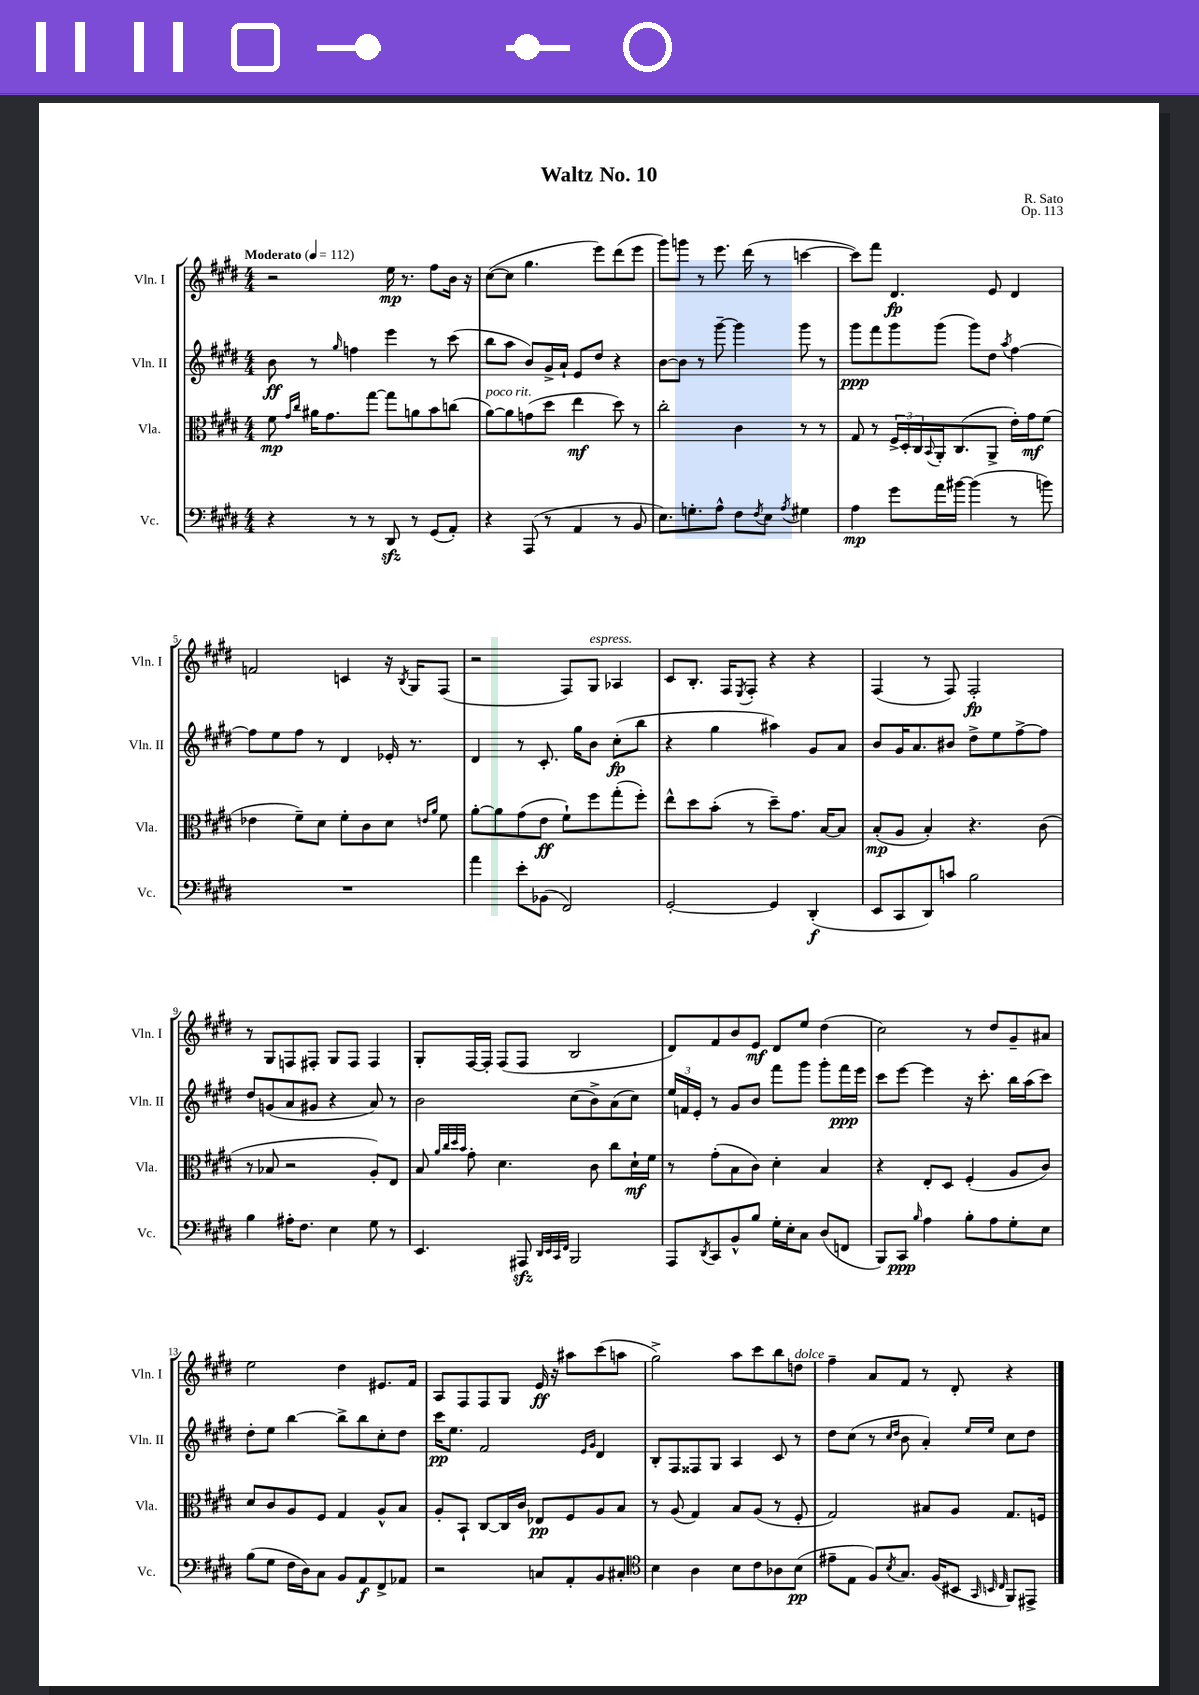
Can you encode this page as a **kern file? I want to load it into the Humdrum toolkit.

**kern	**dynam	**kern	**dynam	**kern	**dynam	**kern	**dynam
*part4	*part4	*part3	*part3	*part2	*part2	*part1	*part1
*staff4	*staff4	*staff3	*staff3	*staff2	*staff2	*staff1	*staff1
*I"Vc.	*	*I"Vla.	*	*I"Vln. II	*	*I"Vln. I	*
*I'Vc.	*	*I'Vla.	*	*I'Vln. II	*	*I'Vln. I	*
*clefF4	*	*clefC3	*	*clefG2	*	*clefG2	*
*k[f#c#g#d#]	*	*k[f#c#g#d#]	*	*k[f#c#g#d#]	*	*k[f#c#g#d#]	*
*M4/4	*	*M4/4	*	*M4/4	*	*M4/4	*
*MM112	*	*MM112	*	*MM112	*	*MM112	*
=1	=1	=1	=1	=1	=1	=1	=1
!	!	!	!	!	!	!LO:TX:a:B:t=Moderato	!
4r	.	8f#\	mp	8b\	ff	2r	.
.	.	16qqg#/LL	.	.	.	.	.
.	.	16qqcc#/JJ	.	.	.	.	.
.	.	16a#X\KL	.	8r	.	.	.
.	.	8.g#\	.	.	.	.	.
.	.	.	.	16qqgg#/	.	.	.
8r	.	.	.	4ffn\	.	.	.
8r	.	[8gg#\J	.	.	.	.	.
8DD#zz/	.	8gg#\L]	.	4eee\	.	16ee\	mp
.	.	.	.	.	.	8.r	.
8r	.	8an\	.	.	.	.	.
(8GG#/L	.	8b\	.	8r	.	8ff#\L	.
8AA'/J)	.	(8ccn\J	.	(8ccc#\	.	16b\Jk	.
.	.	.	.	.	.	16r	.
=2	=2	=2	=2	=2	=2	=2	=2
!	!	!LO:TX:a:i:t=poco rit.	!	!	!	!	!
4r	.	[8a\L)	.	8bb\L	.	([8cc#\L	.
.	.	8a\]	.	8aa\J	.	8cc#\J]	.
(8AAA/	.	(8gn\	.	8b/L)	.	4.gg#\	.
8r	.	8dd#\J	.	16g#^/L	.	.	.
.	.	.	.	16a`/JJ	.	.	.
4AA/	.	4ee\	mf	8e/L	.	.	.
.	.	.	.	8dd#/J	.	8eee\L)	.
8r	.	8dd#\)	.	4r	.	(8ddd#\	.
8BB/	.	8r	.	.	.	8eee\J	.
=3	=3	=3	=3	=3	=3	=3	=3
8.E\L)	.	2cc#'\	.	[8b\L	.	8ggg#\L)	.
.	.	.	.	8b\J]	.	8gggn\J	.
8.Gn'\	.	.	.	.	.	.	.
.	.	.	.	8r	.	8r	.
8A^^\J	.	.	.	[8ggg#~\	.	8.eee\	.
8F#\L	.	4c#\	.	4ggg#\]	.	.	.
.	.	.	.	.	.	(16ddd#\	.
8qF#/	.	.	.	.	.	.	.
8E\J	.	.	.	.	.	8r	.
8qA/	.	.	.	.	.	.	.
4G#X\	.	8r	.	8ggg#\	.	[4cccn\	.
.	.	8r	.	8r	.	.	.
=4	=4	=4	=4	=4	=4	=4	=4
4A\	mp	8G#/	.	8ggg#\L	ppp	8ccc\L])	.
.	.	8r	.	8fff#\	.	8fff#\J	.
8g#\L	.	24F#^/LL	.	8ggg#\	.	4.d#/	fp
.	.	24D#'/	.	.	.	.	.
.	.	24C#/	.	.	.	.	.
.	.	8qqBB/	.	.	.	.	.
16a\L	.	16AA'/J	.	(8ggg#\J	.	.	.
[16b#X\JJ	.	(8.C#/	.	.	.	.	.
(4b#\]	.	.	.	8ggg#\L)	.	.	.
.	.	8AA^/J	.	8dd#\J	.	8e/	.
.	.	.	.	8qaa/	.	.	.
8r	.	16e'\LL)	.	[4ff#\	.	4d#/	.
.	.	16g#\J	mf	.	.	.	.
8bn\)	.	(8f#\J	.	.	.	.	.
!!LO:LB:g=z
=5	=5	=5	=5	=5	=5	=5	=5
1r	.	4e-X\	.	8ff#\L]	.	2fn/	.
.	.	.	.	8ee\	.	.	.
.	.	8f#~\L)	.	8ff#\J	.	.	.
.	.	8d#\J	.	8r	.	.	.
.	.	8f#'\L	.	4d#/	.	4cn/	.
.	.	8c#\	.	.	.	.	.
.	.	8d#\J	.	16e-X'/	.	16r	.
.	.	.	.	.	.	8qB/	.
.	.	.	.	8.r	.	16G#/KL	.
.	.	16qqen/LL	.	.	.	.	.
.	.	16qqa/JJ	.	.	.	.	.
.	.	8f#\	.	.	.	(8F#/J	.
=6	=6	=6	=6	=6	=6	=6	=6
4a\	.	[8a'\L	.	4d#/	.	2r	.
.	.	8a\]	.	.	.	.	.
8e'\L	.	(8g#\	.	8r	.	.	.
(8BB-X\J	.	8e\J	ff	8.c#'/	.	.	.
2FF#/)	.	8f#`\L)	.	.	.	8F#/L)	.
.	.	.	.	16gg#\KL	.	.	.
!	!	!	!	!	!	!LO:TX:a:i:t=espress.	!
.	.	8ff#\	.	8b\J	.	8G#/J	.
.	.	(8gg#'\	.	(8cc#'\L	fp	4A-X/	.
.	.	8ff#'\J)	.	8bb\J	.	.	.
=7	=7	=7	=7	=7	=7	=7	=7
[2GG#'/	.	8ee^^\L	.	4r	.	8c#/L	.
.	.	8dd#\	.	.	.	8.B'/J	.
.	.	(8b'\J	.	4gg#\	.	.	.
.	.	.	.	.	.	16F#/KL	.
.	.	.	.	.	.	8qE/	.
.	.	8r	.	.	.	8F#'/J	.
4GG#/]	.	8dd#~\L)	.	4aa#X\)	.	4r	.
.	.	8.g#\J	.	.	.	.	.
(4DD#'/	f	.	.	8g#/L	.	4r	.
.	.	[16B/KL	.	.	.	.	.
.	.	8B/J]	.	8a/J	.	.	.
=8	=8	=8	=8	=8	=8	=8	=8
8EE/L	.	(8B'/L	mp	8b/L	.	(4F#/	.
8CC#/	.	8A/J	.	16g#/K	.	.	.
.	.	.	.	8.a/	.	.	.
8DD#/)	.	4B'/)	.	.	.	8r	.
8cn/J	.	.	.	8b#X/J	.	8F#/)	.
2B\	.	4.r	.	8dd#^\L	.	2F#'/	fp
.	.	.	.	8ee\	.	.	.
.	.	.	.	[8ff#^\	.	.	.
.	.	(8c#\	.	8ff#\J]	.	.	.
!!LO:LB:g=z
=9	=9	=9	=9	=9	=9	=9	=9
4B\	.	8r	.	8dd#/L	.	8r	.
.	.	8B-X/	.	(8gn/	.	8G#/L	.
16A#X'\KL	.	2r	.	8a/	.	8Fn/	.
8.F#\J	.	.	.	.	.	.	.
.	.	.	.	8g#X/J	.	8F#X'/J	.
4E\	.	.	.	4r	.	8G#/L	.
.	.	.	.	.	.	8F#/J	.
8G#\	.	8A'/L)	.	8a/)	.	4F#/	.
8r	.	8E/J	.	8r	.	.	.
=10	=10	=10	=10	=10	=10	=10	=10
4.EE/	.	8B/	.	2b\	.	8G#'/L	.
.	.	32qqa/LLL	.	.	.	.	.
.	.	32qqcc#/	.	.	.	.	.
.	.	32qqdd#/	.	.	.	.	.
.	.	32qqb/JJJ	.	.	.	.	.
.	.	8g#'\	.	.	.	[16F#/L	.
.	.	.	.	.	.	16F#'/JJ]	.
.	.	4.d#\	.	.	.	(8F#/L	.
8AAA#Xzz/	.	.	.	.	.	8F#/J	.
32qqDD#/LLL	.	.	.	.	.	.	.
32qqEE/	.	.	.	.	.	.	.
32qqCC#/	.	.	.	.	.	.	.
32qqFF#/JJJ	.	.	.	.	.	.	.
2BBB/	.	.	.	(8cc#\L	.	2B/	.
.	.	8c#\	.	8b^\)	.	.	.
.	.	8cc#\L	.	(8a\	.	.	.
.	.	16d#`\L	mf	8cc#\J)	.	.	.
.	.	16f#\JJ	.	.	.	.	.
=11	=11	=11	=11	=11	=11	=11	=11
8AAA/L	.	8r	.	24ee/LL	.	8d#/L)	.
.	.	.	.	24fn/	.	.	.
.	.	.	.	24e'/JJ	.	.	.
8qDD#/	.	.	.	.	.	.	.
8CC#/	.	(8g#'\L	.	8r	.	8f#/	.
8BB^^/	.	8B\	.	8g#/L	.	8b/	.
8B/J	.	8c#\J)	.	8b/J	.	8e/J	mf
16G#'\LL	.	4d#'\	.	8fff#\L	.	8d#/L	.
16E'\J	.	.	.	.	.	.	.
8C#\J	.	.	.	8ggg#\J	.	8ee/J	.
(8D#/L	.	4B/	.	8ggg#'\L	.	(4dd#\	.
8FFn/J	.	.	.	16fff#\L	ppp	.	.
.	.	.	.	16eee\JJ	.	.	.
=12	=12	=12	=12	=12	=12	=12	=12
8BBB/L)	.	4r	.	8ccc#\L	.	2cc#\)	.
8CC#/J	ppp	.	.	[8eee\J	.	.	.
16qqB/	.	.	.	.	.	.	.
4A\	.	8E'/L	.	4eee\]	.	.	.
.	.	8D#/J	.	.	.	.	.
8B'\L	.	(4F#'/	.	16r	.	8r	.
.	.	.	.	8.ccc#'\	.	.	.
8A\	.	.	.	.	.	8dd#/L	.
8G#'\	.	8A/L	.	16bb\LL	.	8g#~/	.
.	.	.	.	(16aa\J	.	.	.
8E\J	.	8c#/J)	.	8ccc#\J)	.	8a#X/J	.
!!LO:LB:g=z
=13	=13	=13	=13	=13	=13	=13	=13
(8B\L	.	8d#/L	.	8dd#'\L	.	2ee\	.
8G#\J	.	8c#/	.	8ee\J	.	.	.
16F#\LL	.	8A/	.	[4bb\	.	.	.
16D#\J)	.	.	.	.	.	.	.
8C#\J	.	8F#/J	.	.	.	.	.
8BB/L	.	4G#/	.	8bb^\L]	.	4dd#\	.
8AA/	f	.	.	8bb\	.	.	.
8FF#^/	.	8A^^/L	.	8cc#'\	.	8.e#X/L	.
8AA-X/J	.	8B/J	.	8dd#\J	.	.	.
.	.	.	.	.	.	16f#/Jk	.
=14	=14	=14	=14	=14	=14	=14	=14
2r	.	8A'/L	.	16ccc#\KL	pp	8A/L	.
.	.	.	.	8.ee\J	.	.	.
.	.	8BB`/J	.	.	.	8F#/	.
.	.	[8C#/L	.	2f#/	.	8F#/	.
.	.	16C#/L]	.	.	.	8G#/J	.
.	.	16c#/JJ	.	.	.	.	.
8Cn/L	.	8E-X/L	pp	.	.	16e/	ff
.	.	.	.	.	.	16r	.
8AA'/	.	8F#/	.	.	.	8aa#X\L	.
.	.	.	.	16qqe/LL	.	.	.
.	.	.	.	16qqg#/JJ	.	.	.
8BB/	.	8A/	.	4d#/	.	(8ccc#\	.
8C#X'/J	.	8B/J	.	.	.	8aan\J	.
=15	=15	=15	=15	=15	=15	=15	=15
*clefC4	*	*	*	*	*	*	*
4B\	.	8r	.	8B'/L	.	2gg#^\)	.
.	.	(8A/	.	8F#/	.	.	.
4A\	.	4G#/)	.	8F##X/	.	.	.
.	.	.	.	8G#/J	.	.	.
8B\L	.	8B/L	.	4A/	.	8aa\L	.
8c#\	.	(8A/J	.	.	.	8ccc#\	.
8A-X\	.	8r	.	8c#/	.	8bb\	.
!	!	!	!	!	!	!LO:TX:a:i:t=dolce	!
(8B\J	pp	8F#'/	.	8r	.	8ddn\J	.
=16	=16	=16	=16	=16	=16	=16	=16
8e#X~\L	.	2G#/)	.	8dd#\L	.	4ff#~\	.
8E\J	.	.	.	(8cc#\J	.	.	.
8F#/L)	.	.	.	8r	.	8a/L	.
.	.	.	.	16qqcc#/LL	.	.	.
8qB/	.	.	.	16qqdd#/JJ	.	.	.
8.G#/J	.	.	.	8b\	.	8f#/J	.
.	.	8B#X/L	.	4a'/)	.	8r	.
(16F#/KL	.	.	.	.	.	.	.
8BB#X/J	.	8A/J	.	.	.	8d#'/	.
32qqGG#/	.	.	.	.	.	.	.
32qqBBn/	.	.	.	16qqee/LL	.	.	.
32qqC#/	.	.	.	16qqee/JJ	.	.	.
8FF#/L)	.	8.G#/L	.	8cc#\L	.	4r	.
8EE#X^/J	.	.	.	8dd#\J	.	.	.
.	.	16Fn/Jk	.	.	.	.	.
==	==	==	==	==	==	==	==
*-	*-	*-	*-	*-	*-	*-	*-
